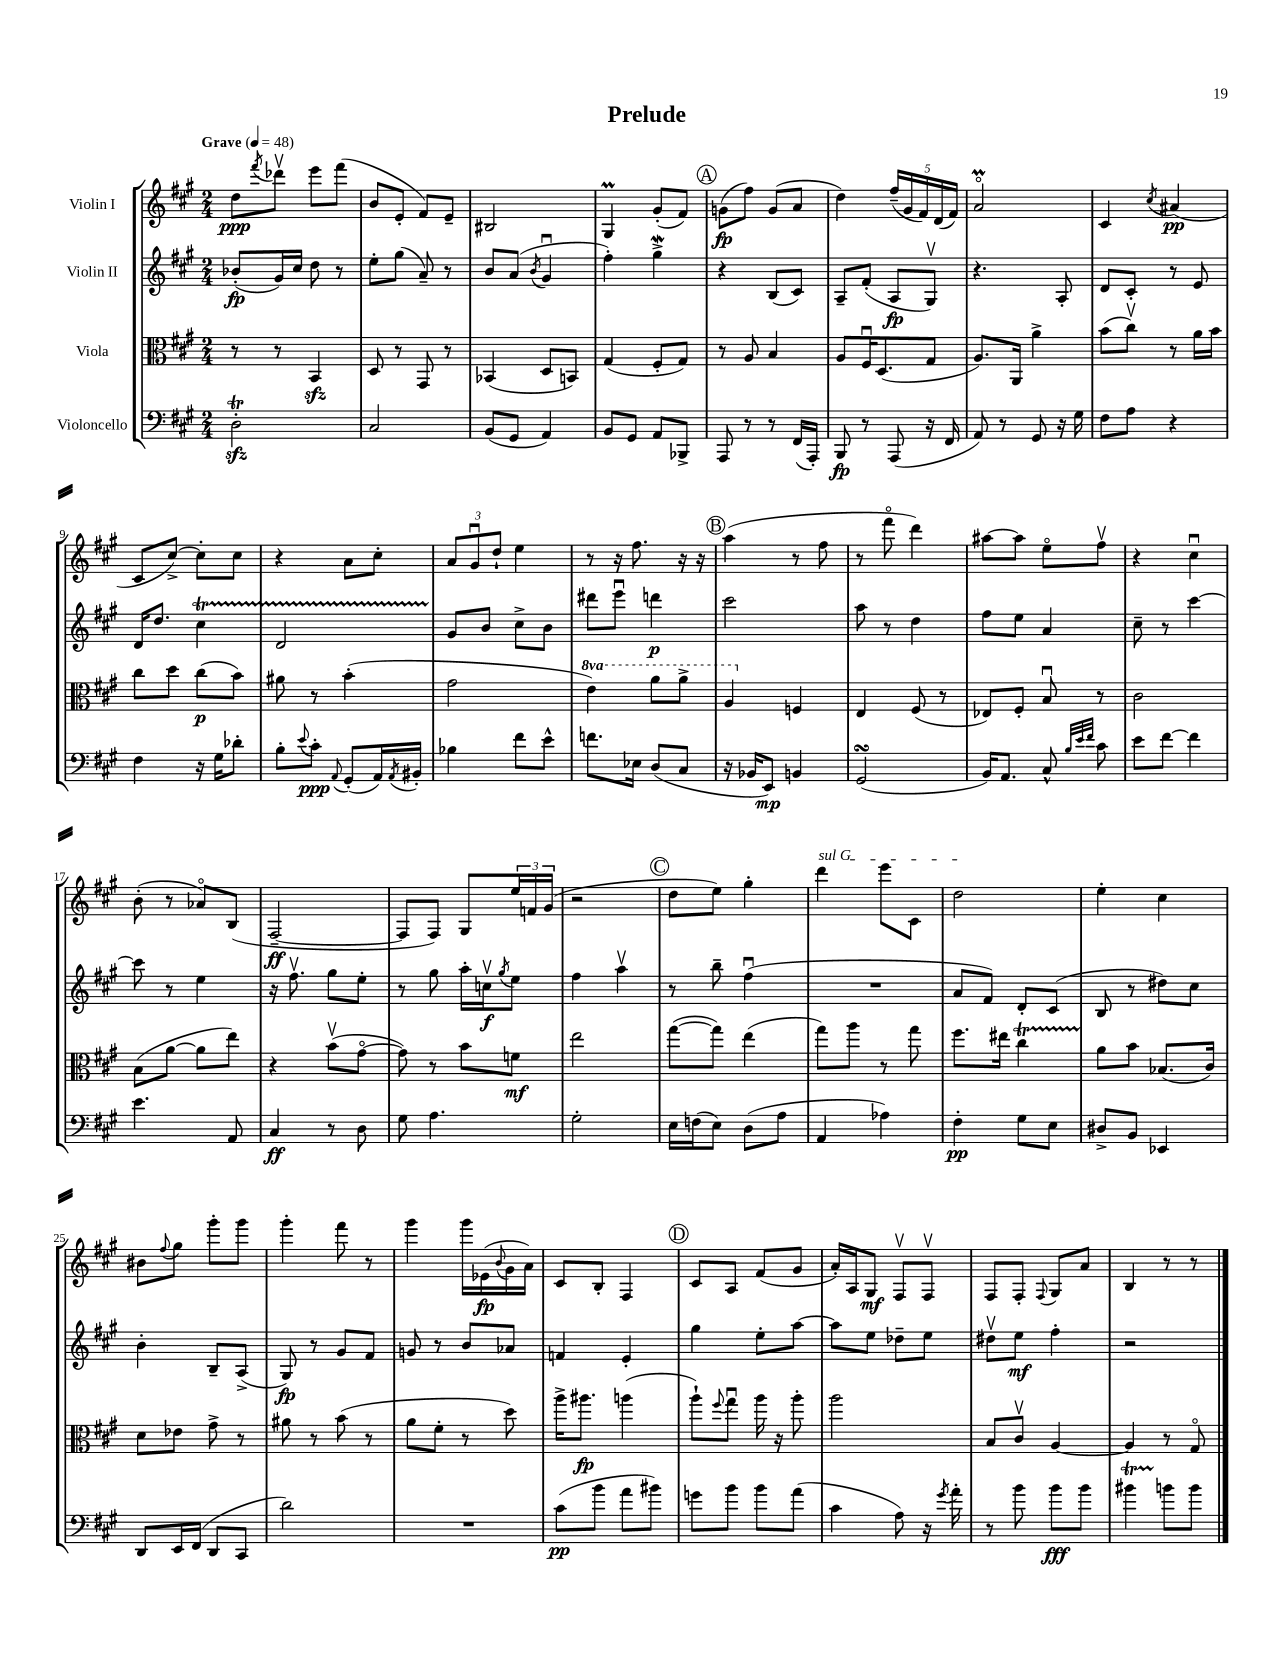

**kern	**kern	**kern	**kern
*staff4	*staff3	*staff2	*staff1
*clefF4	*clefC3	*clefG2	*clefG2
*k[f#c#g#]	*k[f#c#g#]	*k[f#c#g#]	*k[f#c#g#]
*M2/4	*M2/4	*M2/4	*M2/4
*MM48	*MM48	*MM48	*MM48
2D'	8r	(8b-'	8dd
.	.	.	8qfff#
.	8r	16g#)	8ddd-v
.	.	16cc#	.
.	4BB	8dd	8eee
.	.	8r	(8fff#
=	=	=	=
2C#	8D	8ee'	8b
.	8r	(8gg#	8e'
.	8GG#	8a~)	8f#)
.	8r	8r	8e~
=	=	=	=
(8BB	(4BB-	8b	2B#
8GG#	.	(8a	.
.	.	8qb	.
4AA)	8D	4g#u	.
.	8BB)	.	.
=	=	=	=
8BB	(4G#	4ff#')	4G#
8GG#	.	.	.
8AA	8F#'	4gg#^	(8g#'
8BBB-^	8G#)	.	8f#)
=	=	=	=
8AAA	8r	4r	(8g
8r	8A	.	8ff#)
8r	4B	(8B	(8g
(16FF#	.	8c#)	8a
16AAA')	.	.	.
=	=	=	=
8BBB	8A	8A~	4dd)
8r	16F#u	(8f#'	.
.	(8.D	.	.
(8AAA	.	8A	(20ff#~
.	.	.	20g#
.	.	.	20f#)
16r	8G#	8G#v)	.
.	.	.	(20d
16FF#	.	.	.
.	.	.	20f#)
=	=	=	=
8AA)	8.A)	4.r	2ao
8r	.	.	.
.	16AA	.	.
8GG#	4a^	.	.
16r	.	8A'	.
16G#	.	.	.
=	=	=	=
8F#	(8b	8d	4c#
8A	8cc#v)	8c#'	.
.	.	.	8qcc#
4r	8r	8r	(4a#
.	16a	8e	.
.	16b	.	.
=	=	=	=
4F#	8cc#	16d	8c#
.	.	8.dd	.
.	8dd	.	[8cc#^)
16r	(8cc#	4cc#	8cc#']
16G#	.	.	.
8d-'	8b)	.	8cc#
=	=	=	=
8B'	8a#	2d	4r
8qqe	.	.	.
8c#'	8r	.	.
8qqAA	.	.	.
(8GG#'	(4b'	.	8a
16AA)	.	.	8cc#'
8qAA	.	.	.
16BB#'	.	.	.
=	=	=	=
4B-	2g#	8g#	12a
.	.	.	12g#u
.	.	8b	.
.	.	.	12dd`
8f#	.	8cc#^	4ee
8e^^	.	8b	.
=	=	=	=
8.f	4ee)	8ddd#	8r
.	.	8eeeu	16r
16E-	.	.	8.ff#
(8D	8aa	4ddd	.
8C#	8aa^	.	16r
.	.	.	16r
=	=	=	=
16r	4a	2ccc#	(4aa
16BB-	.	.	.
8EE)	.	.	.
4BB	4F	.	8r
.	.	.	8ff#
=	=	=	=
(2GG#	4E	8aa	8r
.	.	8r	8fff#o
.	(8F#	4dd	4ddd)
.	8r	.	.
=	=	=	=
16BB)	8E-)	8ff#	[8aa#
8.AA	.	.	.
.	8F#'	8ee	8aa#]
8C#^^	8Bu	4a	8eeo
32qqB	.	.	.
32qqe	.	.	.
32qqf#	.	.	.
8c#	8r	.	8ff#v
=	=	=	=
8e	2c#	8cc#~	4r
[8f#	.	8r	.
4f#]	.	[4ccc#	4cc#u
=	=	=	=
4.e	(8B	8ccc#]	(8b'
.	[8a	8r	8r
.	8a]	4ee	8a-o)
8AA	8ee)	.	(8B
=	=	=	=
4C#	4r	16r	[2F#~
.	.	8.ff#v	.
8r	(8bv	8gg#	.
8D	[8g#o	8ee'	.
=	=	=	=
8G#	8g#])	8r	8F#]
4.A	8r	8gg#	8F#)
.	8b	16aa'	8G#
.	.	16ccv	.
.	.	8qgg#	.
.	8f	8ee	24ee
.	.	.	24f
.	.	.	(24g#
=	=	=	=
2G#'	2ee	4ff#	2r
.	.	4aav	.
=	=	=	=
16E	([8gg#	8r	8dd
(16F	.	.	.
8E)	8gg#])	8bb~	8ee)
(8D	(4ee	(4ff#u	4gg#'
8A	.	.	.
=	=	=	=
4AA	8gg#)	2r	4ddd
.	8aa	.	.
4A-)	8r	.	8eee
.	8gg#	.	8c#
=	=	=	=
4F#'	8.ff#	8a	2dd
.	.	8f#)	.
.	16ee#	.	.
8G#	4cc#	8d'	.
8E	.	(8c#	.
=	=	=	=
8D#^	8a	8B	4ee'
8BB	8b	8r	.
4EE-	(8.B-	8dd#)	4cc#
.	.	8cc#	.
.	16c#)	.	.
=	=	=	=
8DD	8d	4b'	8b#
.	.	.	8qqff#
16EE	8e-	.	8gg#
(16FF#	.	.	.
8DD	8g#^	8B~	8ggg#'
8CC#	8r	(8A^	8ggg#
=	=	=	=
2d)	8a#	8G#)	4ggg#'
.	8r	8r	.
.	(8b	8g#	8fff#
.	8r	8f#	8r
=	=	=	=
2r	8a	8g	4ggg#
.	8f#'	8r	.
.	8r	8b	16ggg#
.	.	.	(16e-
.	.	.	8qqb
.	8dd)	8a-	16g#
.	.	.	16a)
=	=	=	=
(8c#	16aa^	4f	8c#
.	8.aa#	.	.
8b	.	.	8B'
8a	(4aa	4e'	4F#
8b#)	.	.	.
=	=	=	=
8g	8aa`)	4gg#	8c#
.	8qqff#	.	.
8b	8gg#u	.	8A
8b	16aa	8ee'	(8f#
.	16r	.	.
(8a	8aa'	[8aa	8g#
=	=	=	=
4c#	2aa	8aa]	16a')
.	.	.	16A
.	.	8ee	8G#
8A)	.	8dd-~	8F#v
16r	.	8ee	8F#v
8qg#	.	.	.
16a'	.	.	.
=	=	=	=
8r	8B	8dd#v	8F#
8b	8c#v	8ee	8F#'
.	.	.	8qqF#
8b	[4A	4ff#'	8G#
8b	.	.	8a
=	=	=	=
4b#	4A]	2r	4B
8b	8r	.	8r
8b	8G#o	.	8r
==	==	==	==
*-	*-	*-	*-
